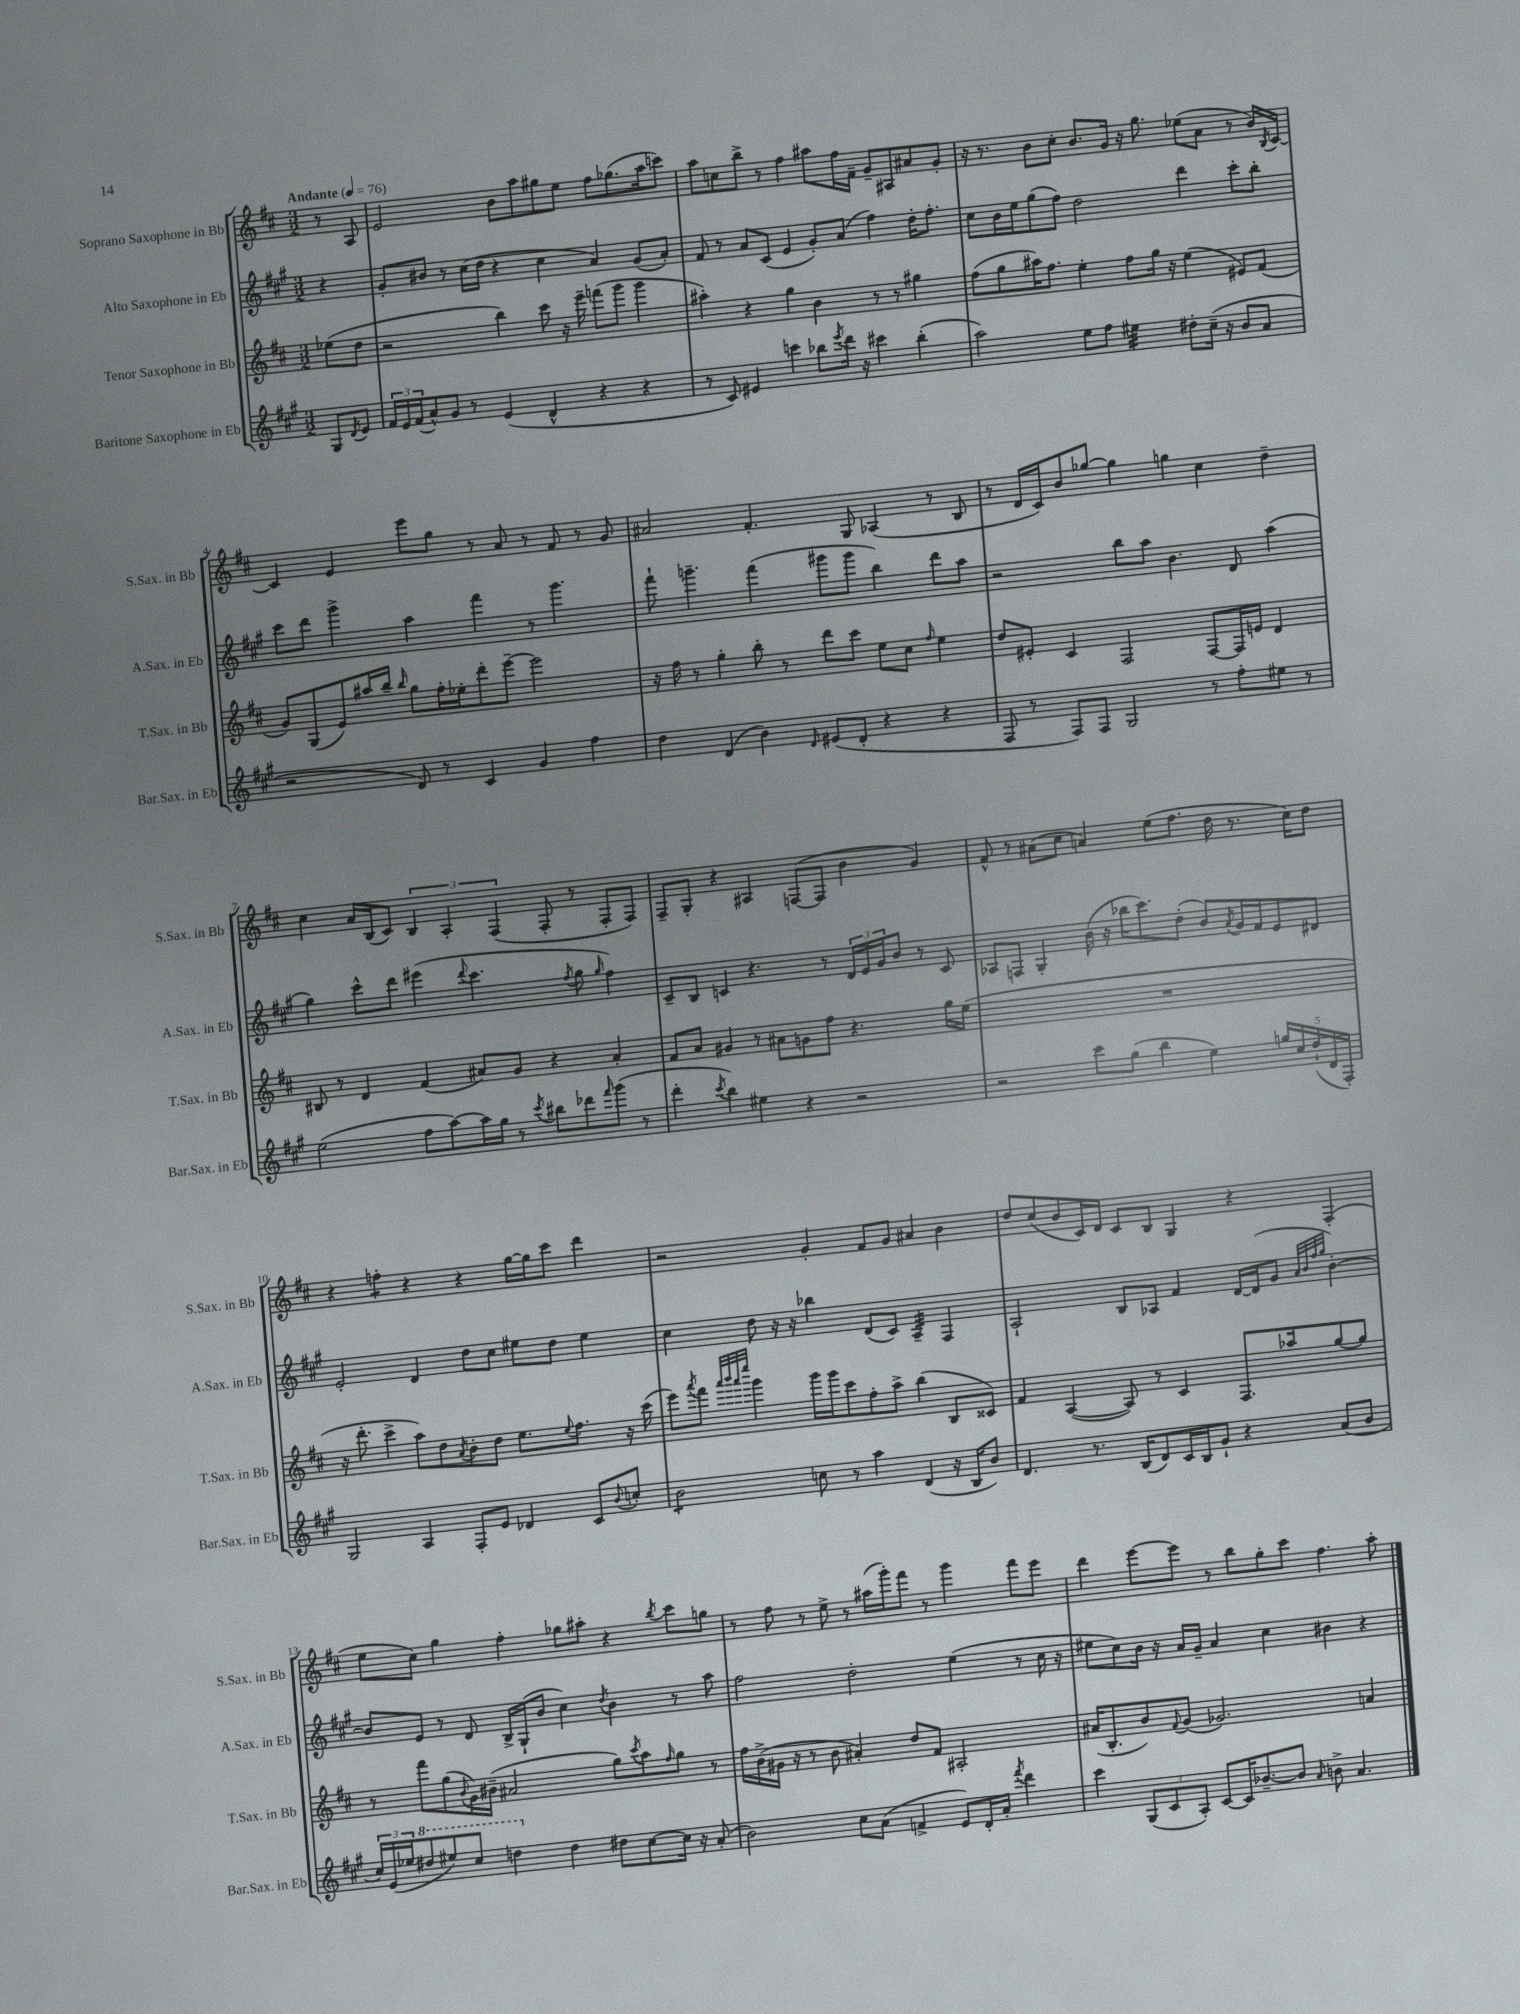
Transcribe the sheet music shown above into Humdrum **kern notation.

**kern	**kern	**kern	**kern
*staff4	*staff3	*staff2	*staff1
*clefG2	*clefG2	*clefG2	*clefG2
*k[f#c#g#]	*k[f#c#]	*k[f#c#g#]	*k[f#c#]
*M3/2	*M3/2	*M3/2	*M3/2
*MM76	*MM76	*MM76	*MM76
8G#	(8ee-	4r	8r
8qd	.	.	.
8e	8dd	.	8A
=	=	=	=
24f#	2r	8g#'	2e
24e	.	.	.
(24f#	.	.	.
8a^^)	.	8b#	.
8g#	.	8r	.
8r	.	(16cc#	.
.	.	16dd	.
(4e	4bb)	4r	8b
.	.	.	8aa
4d^^	8ccc#	4cc#	8gg#
.	16r	.	8ee
.	16eee~	.	.
4r	(8fff	4a)	8ff#
.	8ggg	.	(8.gg-
4r	4ggg	(8g#	.
.	.	.	16aa
.	.	8a')	8ccc)
=	=	=	=
8r	4aa#')	8f#	8aa
8c#)	.	8r	8cc
4e#	4r	8a	8bb^
.	.	(8c#	8r
4ccc	4gg	4e	4ff#
8bb-	4b	8g#')	8aa#
8qeee	.	.	.
16ddd	.	(8a	16ff#
16r	.	.	16f#~
4ccc#	8r	4ff#)	8g~
.	8r	.	8A#
(4bb-'	4gg#	16dd'	8a#
.	.	8.ff#'	.
.	.	.	8g'
=	=	=	=
2aa)	(8ff#	8cc#	16r
.	.	.	8.r
.	8gg	16b	.
.	.	16ee	.
.	16aa#)	(8gg#	8b
.	8.ff#	.	.
.	.	8ff#)	8cc#'
8ee	4ee'	2dd	8.b
8ff#	.	.	.
.	.	.	16g
4ee#	8ff#	.	16r
.	.	.	8.gg
.	16gg	.	.
.	16r	.	.
8dd#'	(4ee	4ddd	(8ee-
(16cc#~	.	.	8a
16r	.	.	.
8b	8e#)	8ccc#'	8r
8a	(8f#	8bb'	16b)
.	.	.	8qB
.	.	.	[16c#
=	=	=	=
2r	8g)	8ccc#	4c#]
.	(8G	8ddd	.
.	8e)	4ggg#^	4e
.	16aa#	.	.
.	16bb~	.	.
.	16qqbb	.	.
8d)	8gg	4aa	8eee
8r	16ff#'	.	8gg
.	16ee-'	.	.
4c#	8ddd'	4fff#	8r
.	[8eee~	.	8a
4g#	2eee]	8r	8r
.	.	4.ggg#	8f#
4ff#	.	.	8r
.	.	.	8g
=	=	=	=
4dd	16r	8fff#`	2a#
.	16ff#	.	.
.	8r	4.ggg~	.
(4d	4gg'	.	.
4b)	8bb'	(4fff#	4.f#'
.	8r	.	.
16qqd	.	.	.
(8e#	8ddd	8ggg#	.
8d'	8ccc#	8ggg#	8G
4r	8ee	4bb)	(4A-
.	8cc#	.	.
.	16qqff#	.	.
4r	4ee	8ddd	8r
.	.	8aa	8B
=	=	=	=
8F#	8dd	2r	8r
8r	8e#'	.	16d
.	.	.	16c#)
8F#)	4c#	.	8b
8F#	.	.	[8gg-
2G#	2F#	8bb	4gg-]
.	.	8aa	.
.	.	4.b	4gg
8r	[8F#	.	4cc#
8ff#'	16F#]	8d	.
.	16e	.	.
8ee#	4d	(4aa	4dd~
8r	.	.	.
=	=	=	=
(2ee	8B#	4gg#)	4cc#
.	8r	.	.
.	4d	8ccc#^^	16a
.	.	.	(16B
.	.	8ddd	8c#)
8ff#	(4f#	(4eee#	6B
[8aa)	.	.	.
.	.	.	6A'
.	.	8qqddd	.
16aa]	8a#)	4.ccc#	.
16gg#	.	.	.
.	.	.	(6F#
8r	8g	.	.
8qccc#	.	.	.
8bb#	4r	.	8F#'
.	.	8qff#	.
8ddd-	.	8gg#	8r
16qqfff#	.	16qqgg#	.
(8ggg#	4a#'	4ff#)	8F#'
8r	.	.	8F#)
=	=	=	=
4ddd'	8f#	8c#~	8F#~
.	8a	8B	8G'
8qccc#	.	.	.
4bb)	4g#	4c	4r
4ee#	8r	4.r	4A#
.	8a#	.	.
4r	8g	.	([8F
.	8ff#	8r	8F]
2r	4.r	24d	4b
.	.	24e	.
.	.	24g#	.
.	.	8b	.
.	.	8r	4g)
.	16gg	8c	.
.	(16ee	.	.
=	=	=	=
2r	1.r	8A-	8f#^^
.	.	8F	8r
.	.	4G#'	(8a#
.	.	.	8cc#
8ccc#	.	(16b	4a)
.	.	16r	.
(8gg#	.	16bb-	.
.	.	8.ccc#)	.
4bb	.	.	(8ee
.	.	(8dd'	8.ff#
4ee)	.	8b)	.
.	.	.	16dd
.	.	8qa	.
.	.	16g#	8.r
.	.	16f#	.
20gg	.	8e	.
20cc#	.	.	.
.	.	.	16cc#)
(20dd`	.	.	.
.	.	8d#	8dd
20d	.	.	.
20F#')	.	.	.
=	=	=	=
2G#	16r	2e'	4r
.	8.ddd'	.	.
.	4ccc#^	.	4ff'
4A	8aa)	4d	4r
.	8dd	.	.
.	8qa	.	.
8F#'	8b'	8dd	4r
8e	8dd	8cc#	.
4d-	8.ee	8ee#	[16gg
.	.	.	16gg]
.	.	8dd	8ccc#
.	8qqee	.	.
.	8.ff#	.	.
8c#	.	4ee#	4ddd
8qqb	.	.	.
8cc'	16r	.	.
.	(16ccc#	.	.
=	=	=	=
2b	8eee)	4cc#	2r
.	8qaaa	.	.
.	8fff#	.	.
.	32qqaaa	.	.
.	32qqbbb	.	.
.	32qqaaa	.	.
.	32qqeeee	.	.
.	4ggg	8dd	.
.	.	16r	.
.	.	16r	.
8cc	16ggg	4bb-	4g'
.	16ggg	.	.
8r	8ccc#	.	.
4aa	8ff#'	(8d	8f#
.	8aa^	8c#)	8g
(4d	(4bb	4A~	4a#
16r	8B	4F#	4b
16B	.	.	.
8b)	8c##)	.	.
=	=	=	=
4.d	4f#	2A`	8dd
.	.	.	(8cc#
.	([4A	.	8b
8.r	.	.	16c#)
.	.	.	16d
.	8A])	8B	8c#
(16B	.	.	.
8d)	8r	8A-	8B
16c#	4c#	4f#	4G
16B	.	.	.
8g#`	.	.	.
4r	8.F#	[16d	4r
.	.	(16d]	.
.	.	8g#	.
.	16aa-	.	.
.	.	32qqa	.
.	.	32qqb	.
.	.	32qqff#	.
.	.	32qqgg#	.
(8a	[8gg	[4b')	(4F#'
8b	8gg]	.	.
=	=	=	=
24cc#)	8r	8b]	8ee
(24e	.	.	.
24ee-	.	.	.
8ddd#	8fff#	8e	8cc#)
8eee#)	(8gg	8r	4gg
.	8qqb	.	.
8ccc#	16g)	8d	.
.	(16b#~	.	.
4ddd	2a#	16B^	4ff#'
.	.	(16G#`	.
.	.	8b	.
4dd	.	4cc#)	8gg-
.	.	.	8aa#'
.	.	8qdd	.
8dd#	8gg)	4b	4r
.	8qccc#	.	.
[8cc#	8aa	.	.
.	16qqff#	.	8qbb
16cc#]	8gg	8r	8ccc#
16r	.	.	.
(8a'	8r	8aa	8gg
=	=	=	=
2b)	16ff#	2ff#	8r
.	(16b^	.	.
.	16g#	.	8ff#
.	16r	.	.
.	8r	.	8r
.	8b	.	8ee^
8cc#	4a#')	2dd'	8r
(8a	.	.	(16aa#
.	.	.	16ggg')
4f^	8dd	.	8fff#
.	8f#	.	8r
8e)	2A#'	(4ee	4ggg
16d'	.	.	.
16a'	.	.	.
8qfff#	.	.	.
4ddd	.	8r	8fff#
.	.	16cc#	8eee
.	.	16r	.
=	=	=	=
4ccc#	(16a#	8ee#	4ddd
.	8.B'	.	.
.	.	8cc#)	.
(12G#	8b)	16b	[8eee
.	.	16r	.
12c#	.	.	.
.	8qqf#	.	.
.	(8g	16a	8eee]
12A')	.	.	.
.	.	16g#~	.
[8c#	2.g-)	4a	8r
16c#]	.	.	8bb
[8.b-~	.	.	.
.	.	4cc#	8gg'
8b-]	.	.	8ccc#
16qqa	.	.	.
8b^	.	4b#	4.ff#
4.a	.	.	.
.	4a	4r	.
.	.	.	8aa'
==	==	==	==
*-	*-	*-	*-
